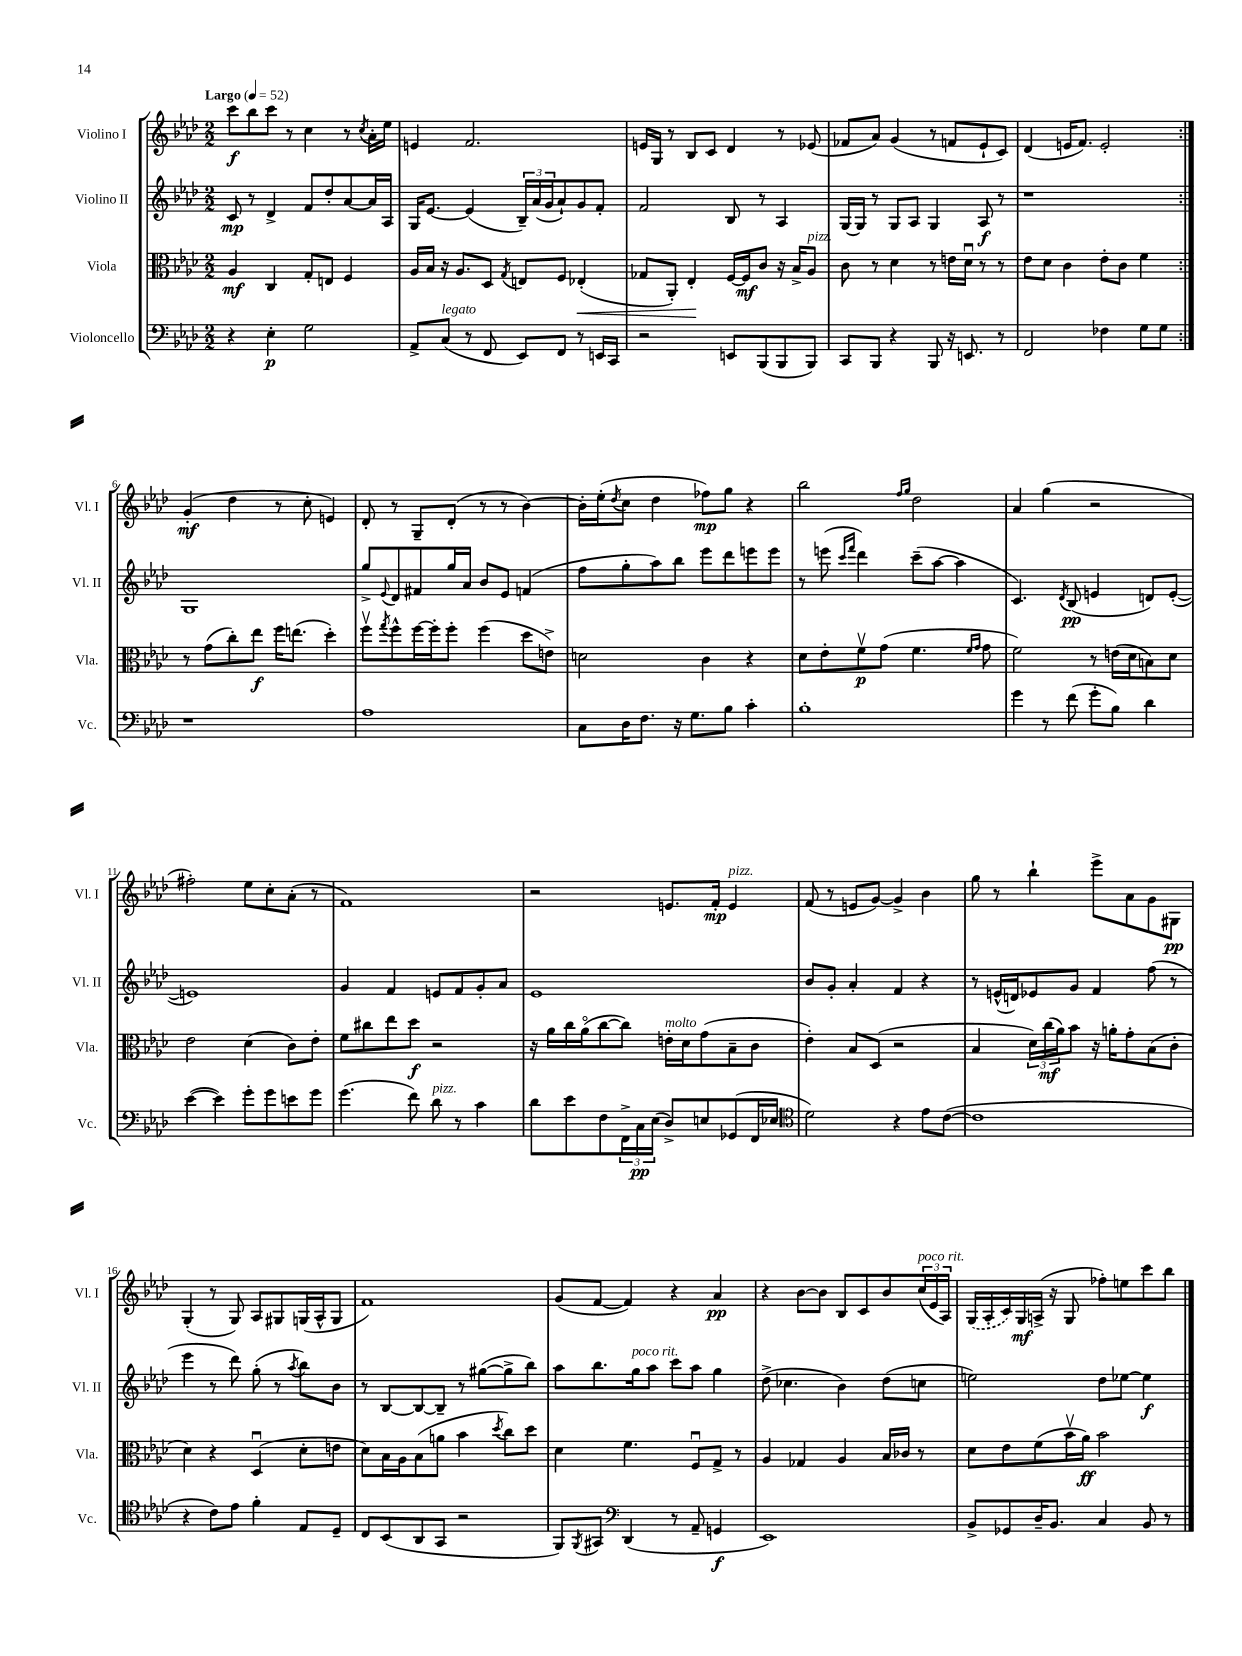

**kern	**kern	**kern	**kern
*staff4	*staff3	*staff2	*staff1
*clefF4	*clefC3	*clefG2	*clefG2
*k[b-e-a-d-]	*k[b-e-a-d-]	*k[b-e-a-d-]	*k[b-e-a-d-]
*M2/2	*M2/2	*M2/2	*M2/2
*MM52	*MM52	*MM52	*MM52
4r	4A-	8c	8ccc
.	.	8r	8bb-
4E-'	4C	4d-^	8ccc
.	.	.	8r
2G	8G'	8f	4cc
.	8E	8dd-'	.
.	4F	[8a-	8r
.	.	.	8qcc
.	.	16a-]	16a-'
.	.	16A-	16ee-
=	=	=	=
8AA-^	16A-	16G	4e
.	16B-	[8.e-	.
(8C	16r	.	.
.	8.A-	.	.
8r	.	(4e-]	2.f
8FF	8D-	.	.
.	8qG	.	.
8EE-)	8E	24B-~)	.
.	.	(24a-	.
.	.	24g	.
8FF	8F	8a-`)	.
8r	(4E-'	8g	.
16EE	.	8f'	.
16CC	.	.	.
=	=	=	=
2r	8G-	2f	16e
.	.	.	16G
.	8AA-')	.	8r
.	4E-'	.	8B-
.	.	.	8c
8EE	[16F	8B-	4d-
.	16F]	.	.
(8BBB-	8c	8r	.
8BBB-	16r	4A-	8r
.	16B-^	.	.
8BBB-)	8A-	.	(8e-
=	=	=	=
8CC	8c	[16G	8f-
.	.	16G]	.
8BBB-	8r	8r	8a-)
4r	4d-	8G	(4g
.	.	8A-	.
8BBB-	8r	4G	8r
16r	16e	.	8f
8.EE	16d-u	.	.
.	8r	8A-	8e-`
8r	8r	8r	8c)
=	=	=	=
2FF	8e-	1r	(4d-
.	8d-	.	.
.	4c	.	16e
.	.	.	8.f)
4F-	8e-'	.	2e'
.	8c	.	.
8G	4f	.	.
8G	.	.	.
=:|!	=:|!	=:|!	=:|!
1r	8r	1G	(4g'
.	(8g	.	.
.	8cc')	.	4dd-
.	8ee-	.	.
.	16ff	.	8r
.	(8.ee	.	.
.	.	.	8cc'
.	4dd-')	.	4e)
=	=	=	=
1A-	8ffv	8gg^	8d-'
.	8qgg	8qqe-	.
.	8ff^^	8d-	8r
.	[16ff	8f#	8G~
.	16ff']	.	.
.	8ff'	16gg	(8d-'
.	.	16a-	.
.	(4ff	8b-	8r
.	.	8e-	8r
.	8dd-	(4f	[4b-)
.	8e^)	.	.
=	=	=	=
8C	2d	8ff	16b-']
.	.	.	(16ee-'
.	.	.	8qdd-
16D-	.	8gg'	8cc
8.F	.	.	.
.	.	8aa-)	4dd-
16r	.	8bb-	.
8.G	.	.	.
.	4c	8eee-	8ff-)
8B-	.	8ddd-	8gg
4c'	4r	8eee	4r
.	.	8eee	.
=	=	=	=
1B-'	8d-	8r	2bb-
.	8e-'	(8eee	.
.	.	16qqccc	.
.	.	16qqfff	.
.	8fv	4ddd-)	.
.	(8g	.	.
.	.	.	16qqff
.	.	.	16qqgg
.	4.f	(8ccc~	2dd-
.	.	[8aa-	.
.	.	4aa-]	.
.	16qqf	.	.
.	16qqg	.	.
.	8g	.	.
=	=	=	=
4g	2f)	4.c)	4a-
8r	.	.	(4gg
.	.	8qd-	.
(8f	.	(8B-	.
8g'	8r	4e	2r
8B-)	(16e	.	.
.	16d-	.	.
4d-	8B)	8d)	.
.	8d-	([8e'	.
=	=	=	=
([4e-	2e-	1e])	2ff#')
4e-])	.	.	.
8g'	(4d-	.	8ee-
8g	.	.	8cc'
8e	8c)	.	(8a-'
8g	8e-'	.	8r
=	=	=	=
(4.g	8f	4g	1f)
.	8cc#	.	.
.	8ee-	4f	.
8f)	8dd-	.	.
8d-	2r	8e	.
8r	.	8f	.
4c	.	8g'	.
.	.	8a-	.
=	=	=	=
8d-	16r	1e-	2r
.	16a-	.	.
8e-	16cc	.	.
.	(16a-o	.	.
8F	[8cc	.	.
24FF^	8cc])	.	.
24C	.	.	.
(24E-	.	.	.
8D-^)	16e'	.	8.e
.	16d-	.	.
8E	(8g	.	.
.	.	.	16f'
(8GG-	8B-~	.	4e
16FF	8c	.	.
16E-	.	.	.
=	=	=	=
*clefC4	*	*	*
2d-)	4e-')	8b-	(8f
.	.	8g'	8r
.	8B-	4a-'	8e
.	(8D-	.	[8g)
4r	2r	4f	4g^]
8e-	.	4r	4b-
([8c	.	.	.
=	=	=	=
1c]	4B-	8r	8gg
.	.	(16e^^	8r
.	.	16d)	.
.	24d-)	8e-	4bb-`
.	(24cc	.	.
.	24a-)	.	.
.	8b-	8g	.
.	16r	4f	8eee-^
.	16a'	.	.
.	8g'	.	8a-
.	(8B-	(8ff	8g
.	8c'	8r	8G#
=	=	=	=
4r	4d-)	4eee-	(4G'
8c)	4r	8r	8r
8e-	.	8ddd-)	8G)
4f'	(4D-u	(8gg'	8A-
.	.	8r	8G#
.	.	8qaa-	.
8E-	8d-'	8bb-)	(16G
.	.	.	16A-^^
8D-~	8e	8b-	8G
=	=	=	=
8C	8d-)	8r	1f)
(8BB-	16B-	[8B-	.
.	16A-	.	.
8AA-	(8B-	8B-_	.
8GG	8a	8B-~]	.
2r	4b-	8r	.
.	.	([8gg#	.
.	8qdd-	.	.
.	8cc)	8gg#^]	.
.	8dd-	8bb-)	.
=	=	=	=
8FF)	4d-	8aa-	(8g
8qFF	.	.	.
8GG#	.	8.bb-	[8f
*clefF4	*	*	*
(4DD-	4.f	.	4f])
.	.	16gg	.
.	.	8aa-	.
8r	.	8ccc	4r
8AA-~	8Fu	8aa-	.
4GG	8G^	4gg	4a-
.	8r	.	.
=	=	=	=
1EE-)	4A-	(8dd-^	4r
.	.	4.cc-	.
.	4G-	.	[8b-
.	.	.	8b-]
.	4A-	4b-)	8B-
.	.	.	8c
.	16B-	(8dd-	8b-
.	16c-	.	.
.	8r	8cc	(24cc
.	.	.	24e-
.	.	.	24A-)
=	=	=	=
8BB-^	8d-	2ee)	(16G
.	.	.	16A-'
8GG-	8e-	.	16c)
.	.	.	16G
16D-~	(8f	.	(16A^
8.BB-	.	.	16r
.	16b-v	.	8G
.	16a-)	.	.
4C	2b-	8dd-	8ff-')
.	.	[8ee-	8ee
8BB-	.	4ee-]	8ccc
8r	.	.	8bb-
==	==	==	==
*-	*-	*-	*-
